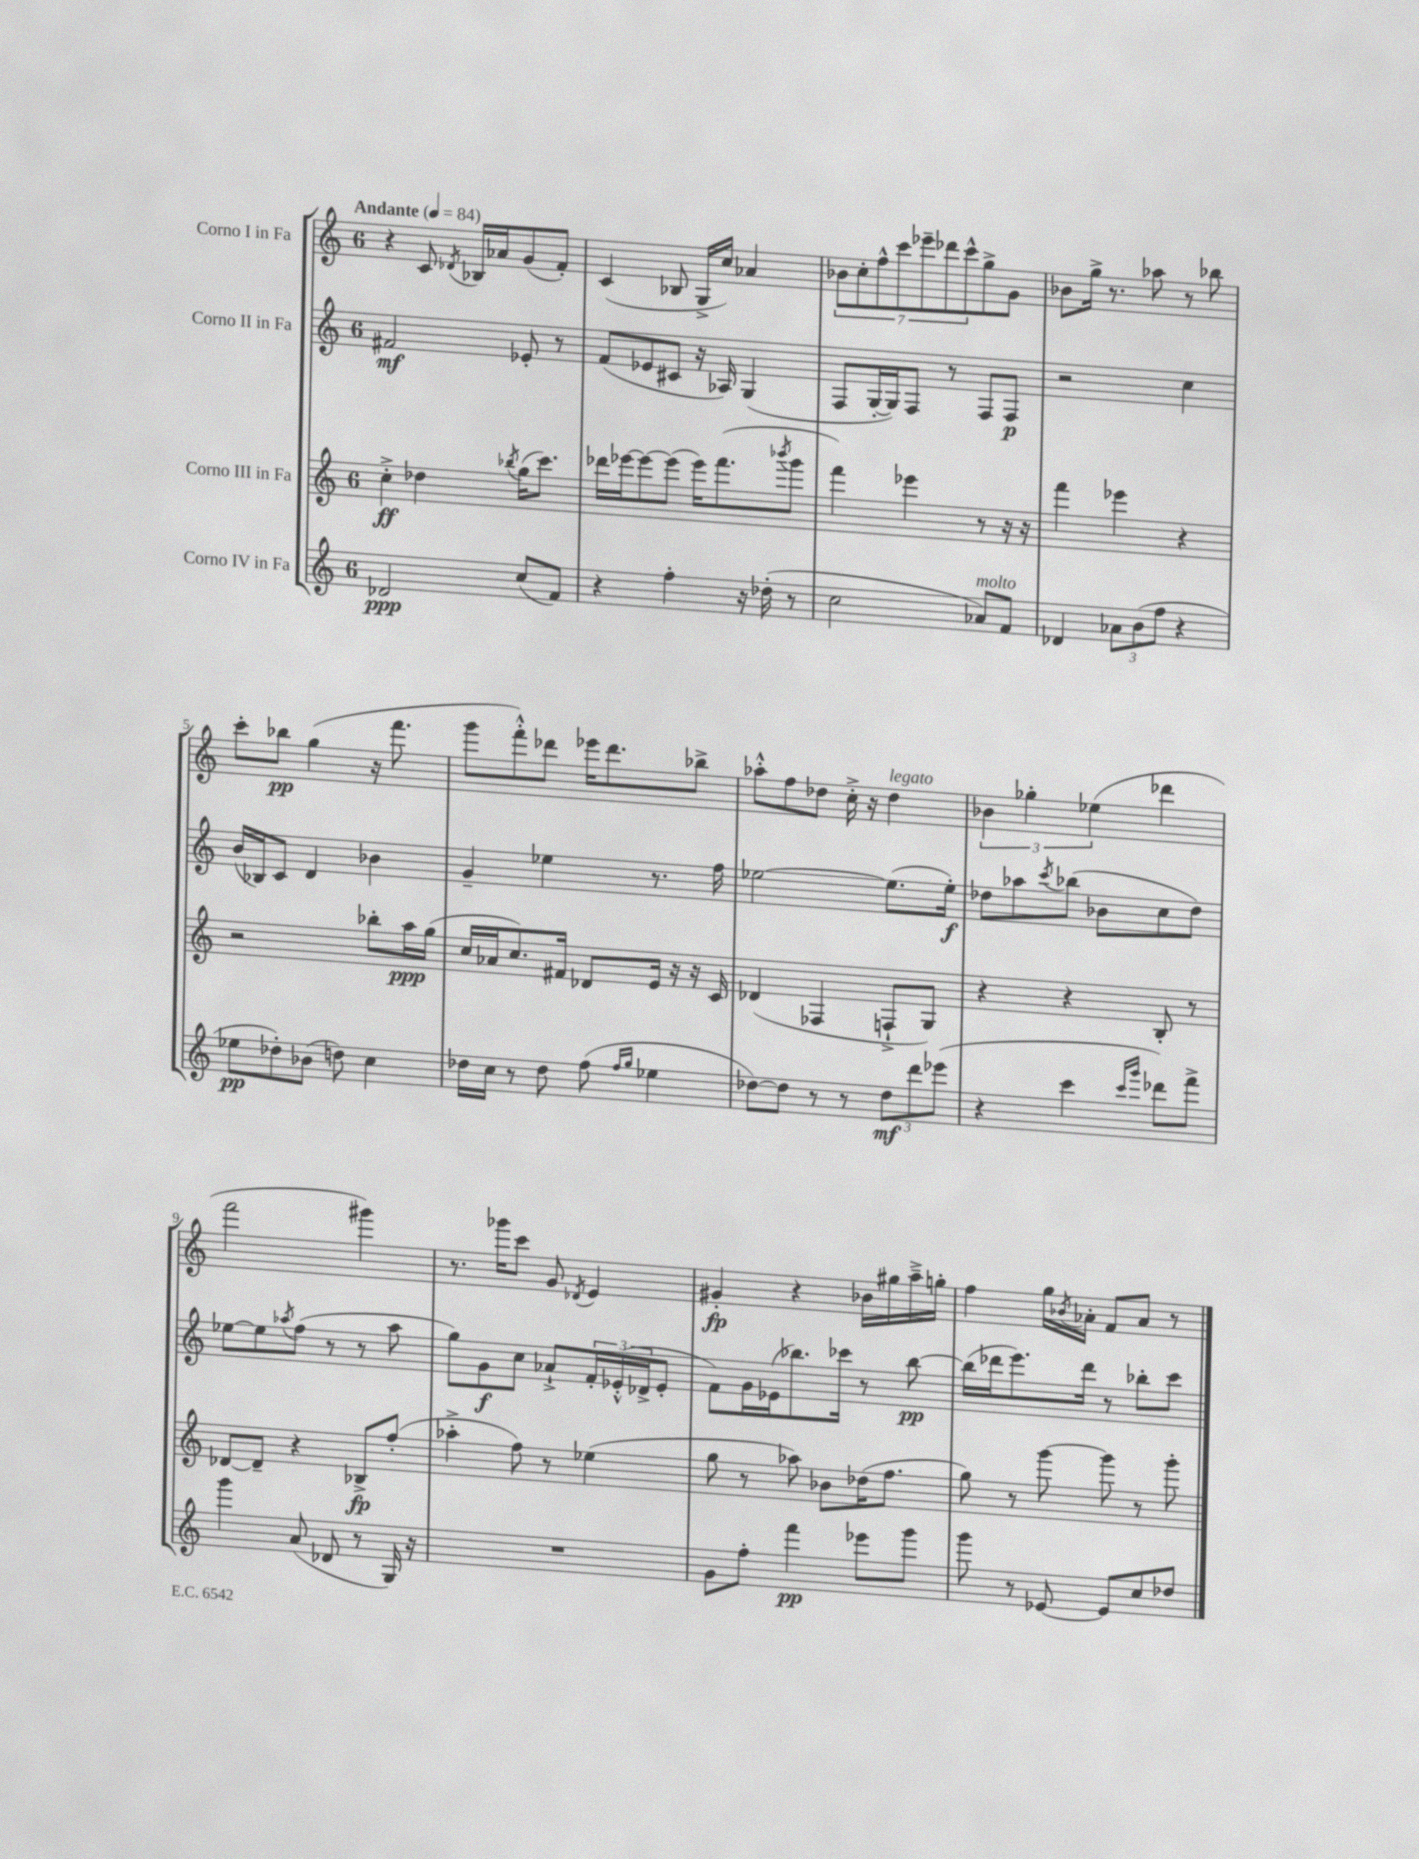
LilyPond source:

<<
\new StaffGroup <<
\new Staff = "s0" \with { instrumentName = "Corno I in Fa" } {
    \clef treble \key c \major \once \override Staff.TimeSignature.style = #'single-digit \time 6/8 \tempo "Andante" 4 = 84
    r4 c'8 \acciaccatura { des'8 } bes16 aes'16 g'8( f'8-.) |
    c'4( bes8 g16-> c''16) aes'4 |
    \tuplet 7/4 { bes'8 c''8-. f''8-^ c'''8 ees'''8-- des'''8 c'''8-^ } g''8-> g'8 |
    bes'8 g''16-> r8. aes''8 r8 bes''8 |
    c'''8-. bes''8\pp g''4( r16 f'''8. |
    g'''8 f'''8-.-^) des'''8 ees'''16 des'''8. bes''8-> |
    aes''8-.-^ f''8 des''8 c''16-.-> r16 des''4^\markup { \italic "legato" } |
    \tuplet 3/2 { bes'4 ges''4-. ees''4( } des'''4 |
    f'''2 gis'''4) |
    r8. ges'''16 c'''8 g'8 \acciaccatura { des'8 } e'4 |
    gis'4-.\fp r4 bes'16 gis''16 a''16---> g''16-. |
    f''4 g''16 \acciaccatura { bes'8 } aes'16-. f'8 aes'8 r8 \bar "|." |
}
\new Staff = "s1" \with { instrumentName = "Corno II in Fa" } {
    \clef treble \key c \major \once \override Staff.TimeSignature.style = #'single-digit \time 6/8
    fis'2\mf ees'8-. r8 |
    f'8( ees'8 cis'8 r16 aes16) g4( |
    f8 g16~-. g16) f8 r8 f8 f8\p |
    r2 c''4 |
    b'16( bes16) c'8 d'4 bes'4 |
    g'4-- ees''4 r8. f''16 |
    ees''2~ ees''8.( ees''16-.\f) |
    des''8 aes''8 \acciaccatura { c'''8 } bes''8( bes'8 c''8 des''8) |
    ees''8~ ees''8 \acciaccatura { aes''8 } f''8( r8 r8 aes''8 |
    g''8) g'8\f c''8 aes'8-!-> \tuplet 3/2 { f'16-. ees'16-.-^( des'16-> } ees'8-. |
    f'8) g'16 ees'16( bes''8.) ces'''16 r8 bes''8~\pp |
    bes''16( des'''16 e'''8.) des'''16 r8 bes''8-. c'''8 \bar "|." |
}
\new Staff = "s2" \with { instrumentName = "Corno III in Fa" } {
    \clef treble \key c \major \once \override Staff.TimeSignature.style = #'single-digit \time 6/8
    c''4-.->\ff des''4 \acciaccatura { bes''8 } g''16( c'''8.) |
    des'''16 ees'''16~ ees'''8~ ees'''8( ees'''16) f'''8.( \acciaccatura { bes'''8 } g'''8 |
    f'''4) ees'''4 r8 r16 r16 |
    f'''4 ees'''4 r4 |
    r2 bes''8-. a''16\ppp g''16( |
    c''16 aes'16 c''8.) fis'16 des'8 e'16 r16 r16 c'16 |
    des'4( fes4 f8-!-> g8) |
    r4 r4 b8-. r8 |
    des'8~ des'8-- r4 bes8->\fp f''8-.( |
    aes''4-.-> f''8) r8 ees''4( |
    g''8 r8 aes''8) bes'8 des''16( f''8. |
    g''8) r8 g'''8~ g'''8 r8 g'''8-. \bar "|." |
}
\new Staff = "s3" \with { instrumentName = "Corno IV in Fa" } {
    \clef treble \key c \major \once \override Staff.TimeSignature.style = #'single-digit \time 6/8
    des'2\ppp c''8( f'8) |
    r4 f''4-. r16 des''16-.( r8 |
    c''2 aes'8^\markup { \italic "molto" }) f'8 |
    des'4 \tuplet 3/2 { aes'8 b'8( f''8 } r4 |
    ees''8\pp des''8-.) bes'8( d''8) c''4 |
    des''16 c''16 r8 des''8 f''8( \grace { f''16 g''16 } ees''4 |
    des''8~) des''8 r8 r8 \tuplet 3/2 { des''8\mf d'''8 ees'''8( } |
    r4 c'''4 \grace { c'''16 g'''16 } des'''8) f'''8-> |
    g'''4 a'8( des'8 r8 g16) r16 |
    R2. |
    g'8 f''8-. f'''4\pp ees'''8 g'''8 |
    g'''8 r8 ees'8~ ees'8 c''8 des''8 \bar "|." |
}
>>
>>
